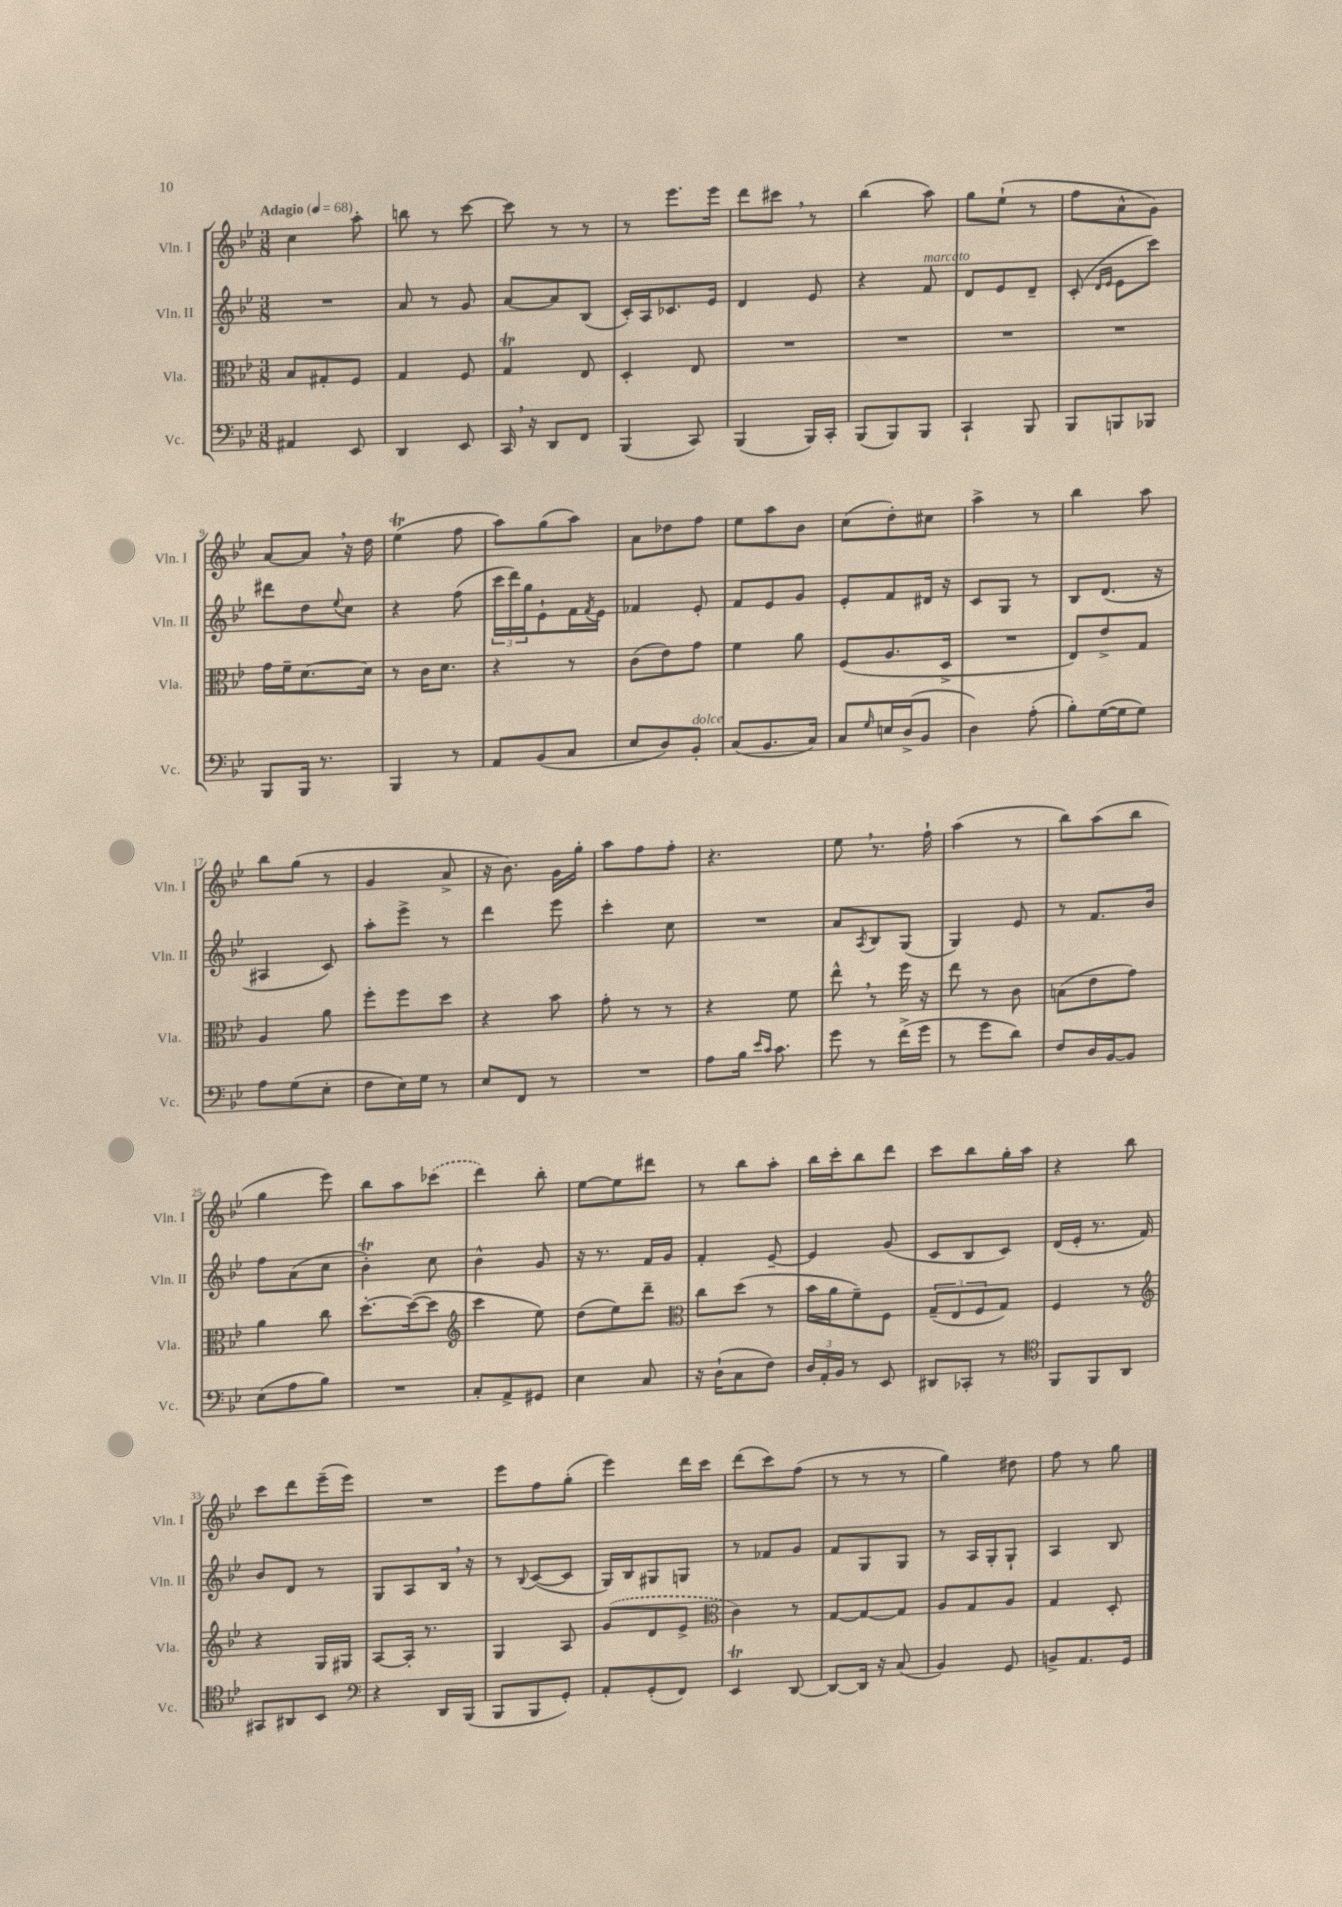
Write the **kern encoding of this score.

**kern	**kern	**kern	**kern
*staff4	*staff3	*staff2	*staff1
*clefF4	*clefC3	*clefG2	*clefG2
*k[b-e-]	*k[b-e-]	*k[b-e-]	*k[b-e-]
*M3/8	*M3/8	*M3/8	*M3/8
*MM68	*MM68	*MM68	*MM68
4AA#/	8B-/L	4.r	4cc\
.	8G#'/	.	.
8EE-/	8F/J	.	8aa'\
=	=	=	=
4DD/	4G/	8a/	8bb\
.	.	8r	8r
8EE-/	8F/	8g/	[8ccc\
=	=	=	=
16CC/	4G/	[8a/L	8ccc\]
16r	.	.	.
8DD/L	.	8a/]	8r
8FF/J	8E-/	(8B-/J	8r
=	=	=	=
(4BBB-/	4D'/	16c'/LL)	8r
.	.	16A/J	.
.	.	8.c-/	8.eee-\L
8CC/)	8E-/	.	.
.	.	16e-/Jk	16eee-\Jk
=	=	=	=
(4BBB-/	4.r	4d/	8ddd\L
.	.	.	8ccc#\J
16BBB-/LL)	.	8e-/	8r
16CC'/JJ	.	.	.
=	=	=	=
(8BBB-/L	4.r	4r	(4bb-\
8BBB-/)	.	.	.
8BBB-/J	.	8f/	8aa\)
=	=	=	=
4CC`/	4.r	8d/L	8gg\L
.	.	8e-/	(8ee-`\J
8BBB-/	.	8d~/J	8r
=	=	=	=
8BBB-/L	4.r	(8c'/	8ff\L
.	.	16qqd/LL	.
.	.	16qqe-/JJ	.
8BBB/	.	8e-\L	8a^^\
8BBB-/J	.	8ccc\J)	8g\J)
=	=	=	=
8BBB-/L	16g\LL	8ddd#\L	[8a/L
.	16f~\J	.	.
16BBB-/Jk	[8.d\	8dd\	8a/]J
8.r	.	.	.
.	.	8qqee-/	.
.	.	8cc\J	16r
.	16d\]Jk	.	16dd\
=	=	=	=
4BBB-/	8r	4r	(4ee-\
.	16c\LK	.	.
.	8.d\J	.	.
8r	.	(8ff\	8ff\
=	=	=	=
8AA/L	4r	24ccc\LL	8aa\L)
.	.	24ddd\)	.
.	.	24gg\J	.
(8BB-/	.	8e-`\	(8gg\
8C/J	8r	16f\L	8aa\J)
.	.	8qf/	.
.	.	16e-\JJ	.
=	=	=	=
8E-/L	(8c\L	4f-/	8a\L
8D/)	8e-\)	.	8dd-\
8BB-'/J	8g\J	8e-'/	8ff\J
=	=	=	=
(8C/L	4f\	8f/L	8ee-\L
8.BB-/	.	8e-/	8aa\
.	8a\	8g/J	8b-\J
16C/Jk)	.	.	.
=	=	=	=
8C/L	(8F/L	8e-'/L	(8cc\L
16qqG/	.	.	.
16E/L	8.A/	8f/	8dd'\)
(16D^/J	.	.	.
8BB-/J	.	16d#/Jk	8cc#\J
.	16D^/Jk	16r	.
=	=	=	=
4D\)	4.r	8c/L	4aa^\
.	.	8G/J	.
(8A'\	.	8r	8r
=	=	=	=
8B-'\L)	8E-/L)	8B-/L	4bb-\
([16G\L	8e-^/	(8.d/J	.
16G\]J	.	.	.
8G\J)	8G/J	.	8aa\
.	.	16r	.
=	=	=	=
8A\L	4A/	4A#/	8bb-\L
(8G\	.	.	(8gg\J
8E-'\J	8a\	8c/)	8r
=	=	=	=
8F\L	8ff'\L	8aa'\L	4g/
16E-\L)	8ff\	8eee-^\J	.
16G\JJ	.	.	.
8r	8dd\J	8r	8a^/
=	=	=	=
8E-/L	4r	4ddd\	16r
.	.	.	8.b-\)
8FF/J	.	.	.
8r	8b-\	8eee-\	16g\LL
.	.	.	16gg'\JJ
=	=	=	=
4.r	8g'\	4ccc'\	8aa\L
.	8r	.	8ff\
.	8r	8cc\	8ff'\J
=	=	=	=
8A\L	4r	4.r	4.r
16B-\Jk	.	.	.
16qqe-/LL	.	.	.
16qqc/JJ	.	.	.
8.c\	.	.	.
.	8f\	.	.
=	=	=	=
8g\	8ee-^^\	8a/L	8ee-\
.	.	8qA/	.
8r	8r	8B-/	8.r
(16f^\LL	16ff\	(8G/J	.
16g\JJ	16r	.	16ff`\
=	=	=	=
8r	8ee-\	4G/)	(4aa\
8g\L	8r	.	.
8d\J)	8c\	8e-/	8r
=	=	=	=
8F/L	(8B\L	8r	8bb-\L)
16D/L	8e-\	8.f/L	(8aa\
[16BB-/J	.	.	.
8BB-/]J	8g\J)	.	8bb-\J
.	.	16b-/Jk	.
=	=	=	=
(8E-\L	4a\	8ff\L	4gg\
8A\	.	(8a\	.
8B-\J)	8cc\	8cc\J	8eee-\)
=	=	=	=
4.r	[8.dd'\L	4b-'\)	8bb-\L
.	.	.	8aa\
.	(16dd\_k	.	.
.	8dd\]J	8cc\	(8ccc-\J
=	=	=	=
*	*clefG2	*	*
8C'/L	4ccc\	4b-^^\	4ddd\)
8AA^/	.	.	.
8GG#/J	8ee-\)	8g/	8bb-'\
=	=	=	=
4E-\	(8dd\L	16r	[8ee-\L
.	.	8.r	.
.	8ee-\)	.	8ee-\]
8C/	8ddd~\J	16f/LL	8ddd#\J
.	.	16g/JJ	.
=	=	=	=
*	*clefC3	*	*
16r	8cc\L	4f'/	8r
(16D`\LK	.	.	.
8C\	(8dd\J	.	8bb-\L
8F\J)	8r	[8e-~/	8aa'\J
=	=	=	=
24D/LL	16b-\LL	4e-/]	16bb-\LL
24AA'/	.	.	.
.	16a\J	.	16ccc'\J
24BB-/JJ	.	.	.
8r	8f~\)	.	8bb-\
8EE-/	8F\J	(8g/	8ddd\J
=	=	=	=
8DD#/L	(12G~/L	8c/L	8ccc\L
.	12E-/	.	.
8CC-'/J	.	8B-/	8bb-\
.	12F/	.	.
8r	8G/J)	8c/J)	16gg'\L
.	.	.	16aa\JJ
=	=	=	=
*clefC4	*	*	*
8FF/L	4F/	(16d/LL	4r
.	.	16e-'/JJ	.
8FF/	.	8.r	.
8AA/J	8r	.	8bb-\
.	.	16f/)	.
=	=	=	=
*	*clefG2	*	*
8GG#/L	4r	8b-/L	8ccc\L
8AA#/	.	8d/J	8ddd\
8BB-/J	16G/LL	8r	(16eee-~\L
.	16G#/JJ	.	16eee-\JJ)
=	=	=	=
*clefF4	*	*	*
4r	[8A/L	8G/L	4.r
.	16A'/]Jk	8A/	.
.	8.r	.	.
16DD/LL	.	16B-/Jk	.
(16BBB-/JJ	.	16r	.
=	=	=	=
8BBB-/L	4G/	8r	8eee-\L
.	.	8qqB-/	.
8BBB-/	.	([8c/L	8ff\
8GG'/J)	8A/	8c/]J	(8gg'\J
=	=	=	=
8AA'/L	(8g/L	16G/LL)	4eee-\)
.	.	16B-/J	.
(8GG'/	8d/	8G#/	.
8FF/J)	8e-^/J	8G/J	16ddd\LL
.	.	.	16ccc\JJ
=	=	=	=
*	*clefC3	*	*
4EE-/	4c\)	8r	(8ddd\L
.	.	8f-/L	8ccc\)
[8DD/	8r	8g/J	(8ff\J
=	=	=	=
8DD/_L	[8G/L	8f/L	8r
16DD/]Jk	8G/_	8G/	8r
16r	.	.	.
(8C/	8G/]J	8G/J	8r
=	=	=	=
4BB-/)	8A/L	8r	4gg\)
.	8G/	16A/LL	.
.	.	16G'/J	.
8GG/	8A/J	8G`/J	8dd#\
=	=	=	=
8BB^/L	4G/	4A/	8ff\
8.AA/	.	.	8r
.	8D'/	8B-/	8gg\
16GG/Jk	.	.	.
==	==	==	==
*-	*-	*-	*-
